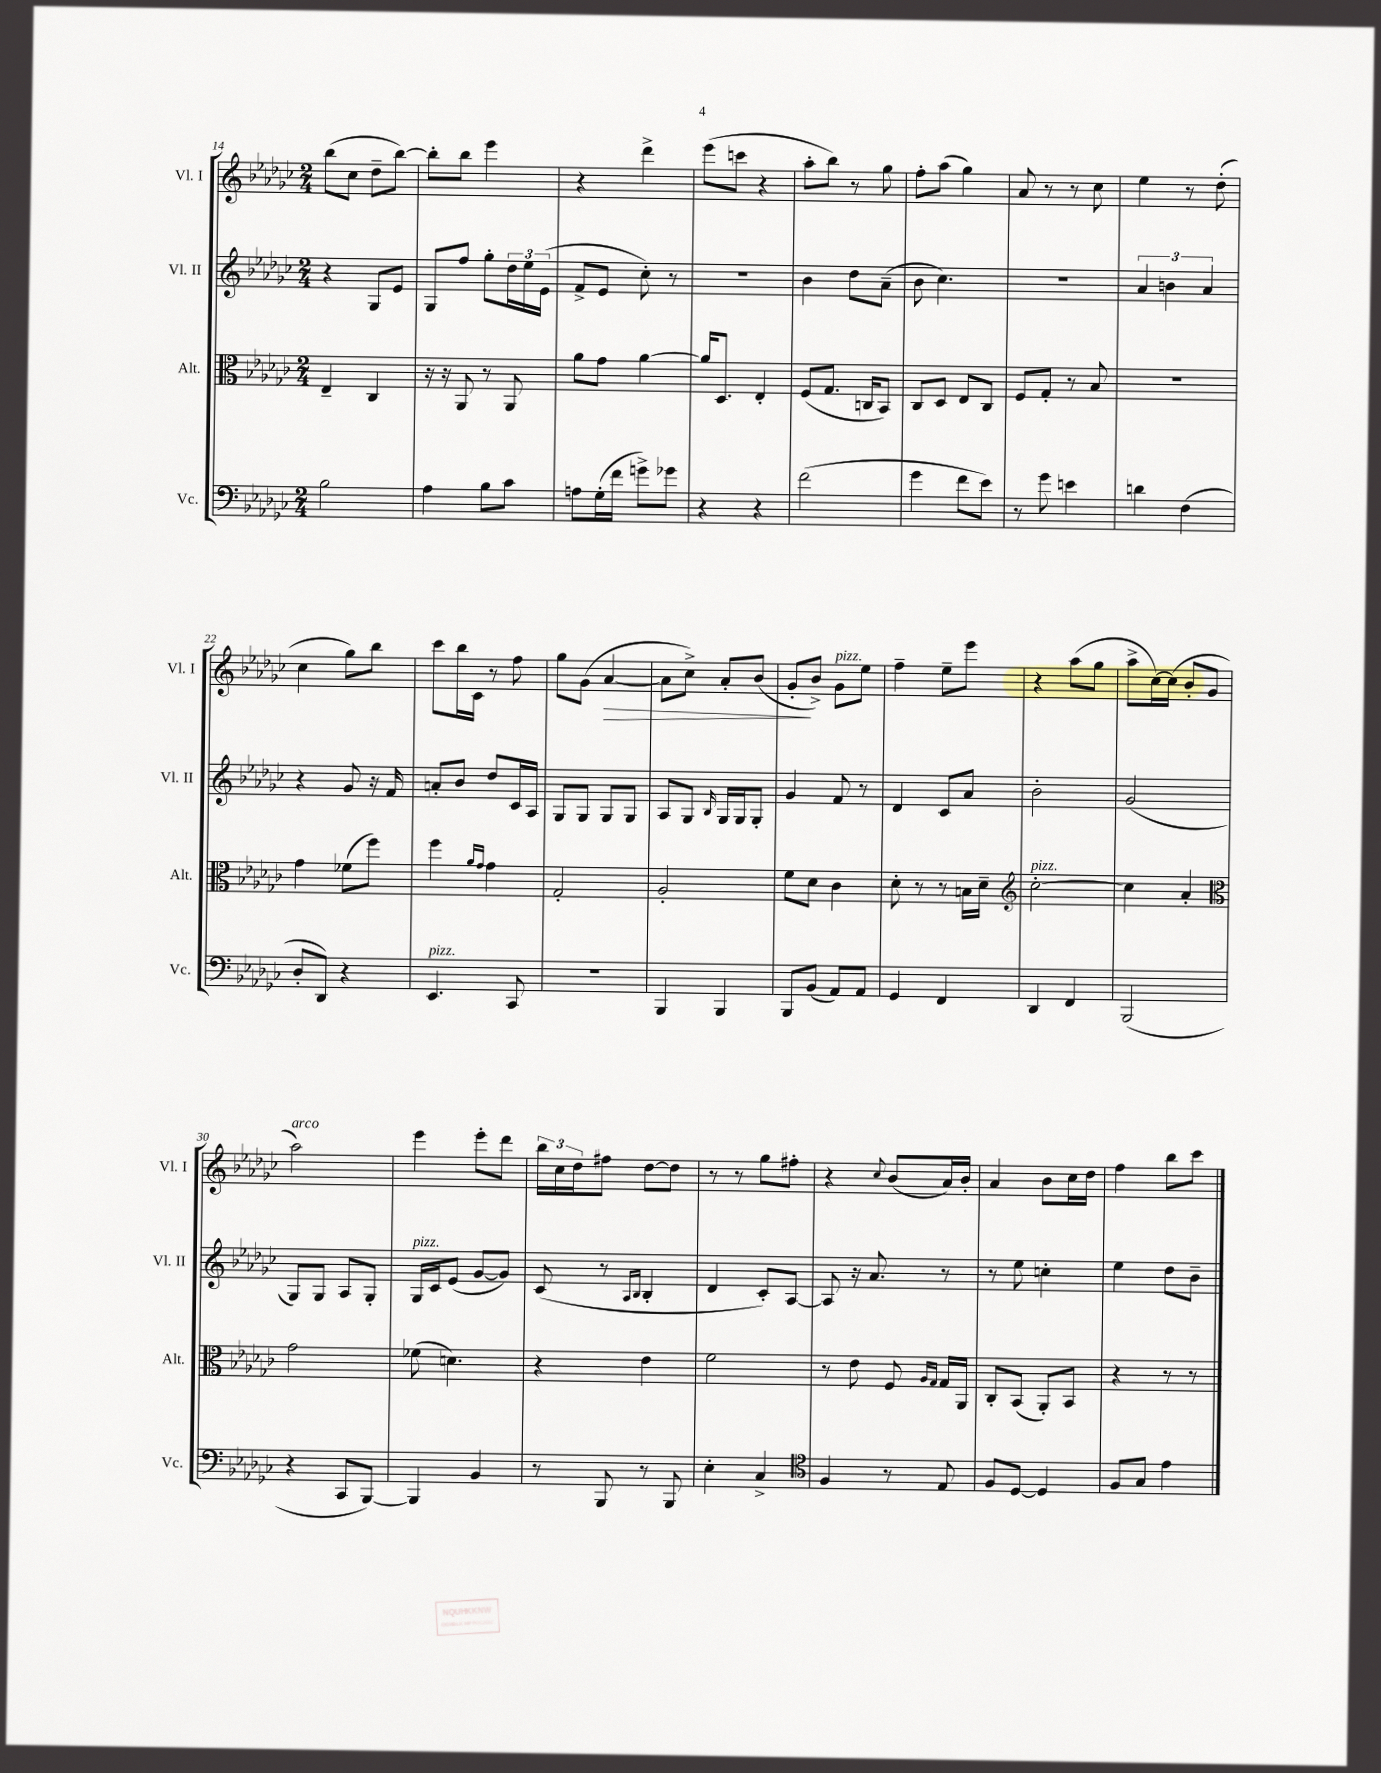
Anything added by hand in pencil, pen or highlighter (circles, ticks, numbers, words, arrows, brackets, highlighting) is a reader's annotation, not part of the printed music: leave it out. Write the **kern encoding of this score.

**kern	**kern	**kern	**kern	**dynam
*part4	*part3	*part2	*part1	*part1
*staff4	*staff3	*staff2	*staff1	*staff1
*I"Vc.	*I"Alt.	*I"Vl. II	*I"Vl. I	*
*I'Vc.	*I'Alt.	*I'Vl. II	*I'Vl. I	*
*clefF4	*clefC3	*clefG2	*clefG2	*
*k[b-e-a-d-g-c-]	*k[b-e-a-d-g-c-]	*k[b-e-a-d-g-c-]	*k[b-e-a-d-g-c-]	*
*M2/4	*M2/4	*M2/4	*M2/4	*
=14	=14	=14	=14	=14
2B-\	4E-~/	4r	(8bb-\L	.
.	.	.	8cc-\J	.
.	4C-/	8G-/L	8dd-~\L	.
.	.	8e-/J	[8bb-\J)	.
=15	=15	=15	=15	=15
4A-\	16r	8G-/L	8bb-'\L]	.
.	16r	.	.	.
.	8AA-/	8ff/J	8bb-\J	.
8B-\L	8r	8gg-'\L	4eee-\	.
8c-\J	8AA-/	24dd-\L	.	.
.	.	24ee-\	.	.
.	.	(24e-\JJ	.	.
=16	=16	=16	=16	=16
8An\L	8a-\L	8f^/L	4r	.
(16G-'\L	8g-\J	8e-/J	.	.
16f\JJ	.	.	.	.
8gn^\L)	[4a-\	8cc-'\)	4ddd-^\	.
8g-X\J	.	8r	.	.
=17	=17	=17	=17	=17
4r	16a-/KL]	2r	(8eee-\L	.
.	8.D-/J	.	.	.
.	.	.	8cccn\J	.
4r	4E-'/	.	4r	.
=18	=18	=18	=18	=18
(2f\	(8F/L	4b-\	8aa-'\L	.
.	8.G-/J	.	8bb-\J)	.
.	.	8dd-\L	8r	.
.	16Cn/KL	.	.	.
.	8BB-/J)	(8a-~\J	8gg-\	.
=19	=19	=19	=19	=19
4g-\	8C-/L	8b-\	8ff'\L	.
.	8D-/J	4.cc-\)	(8aa-\J	.
8f\L	8E-/L	.	4gg-\)	.
8e-\J)	8C-/J	.	.	.
=20	=20	=20	=20	=20
8r	8F/L	2r	8a-/	.
8g-\	8G-'/J	.	8r	.
4en\	8r	.	8r	.
.	8B-/	.	8cc-\	.
=21	=21	=21	=21	=21
4dn\	2r	6a-/	4ee-\	.
.	.	6bn\	.	.
(4F\	.	.	8r	.
.	.	6a-/	.	.
.	.	.	(8dd-'\	.
!!LO:LB:g=z
=22	=22	=22	=22	=22
8D-'/L	4g-\	4r	4cc-\	.
8DD-/J)	.	.	.	.
4r	(8f-X\L	8g-/	8gg-\L)	.
.	8ff\J)	16r	8bb-\J	.
.	.	16f/	.	.
=23	=23	=23	=23	=23
!LO:TX:a:i:t=pizz.	!	!	!	!
4.EE-/	4ff\	8an'/L	8ccc-\L	.
.	.	8b-/J	16bb-\L	.
.	.	.	16c-\JJ	.
.	16qqa-/LL	.	.	.
.	16qqg-/JJ	.	.	.
.	4g-\	8dd-/L	8r	.
8CC-/	.	16c-/L	8ff\	.
.	.	16A-/JJ	.	.
=24	=24	=24	=24	=24
2r	2G-'/	8G-/L	8gg-\L	.
.	.	8G-/J	(8g-\J	.
!	!	!	!	!LO:HP:b
.	.	8G-/L	[4a-/	>
.	.	8G-/J	.	.
=25	=25	=25	=25	=25
4BBB-/	2A-'/	8A-/L	8a-\L]	.
.	.	8G-/J	8cc-^\J)	.
.	.	16qqB-/	.	.
4BBB-/	.	16G-/LL	8a-'/L	.
.	.	16G-/J	.	.
.	.	8G-'/J	(8b-/J	.
=26	=26	=26	=26	=26
8BBB-/L	8f\L	4g-/	8g-'/L	.
(8BB-/J	8d-\J	.	8b-^/J)	]
!	!	!	!LO:TX:a:i:t=pizz.	!
8AA-/L)	4c-\	8f/	8g-\L	.
8AA-/J	.	8r	8ee-\J	.
=27	=27	=27	=27	=27
4GG-/	8d-'\	4d-/	4ff~\	.
.	8r	.	.	.
4FF/	8r	8c-/L	8ee-~\L	.
.	16Bn\LL	8a-/J	8eee-\J	.
.	16d-~\JJ	.	.	.
=28	=28	=28	=28	=28
*	*clefG2	*	*	*
!	!LO:TX:a:i:t=pizz.	!	!	!
4DD-/	[2cc-'\	2b-'\	4r	.
4FF/	.	.	(8aa-\L	.
.	.	.	8gg-\J	.
=29	=29	=29	=29	=29
(2BBB-/	4cc-\]	(2g-/	8aa-^\L	.
.	.	.	[16cc-\L)	.
.	.	.	(16cc-\JJ]	.
.	4a-'/	.	8b-'/L	.
.	.	.	8g-/J	.
!!LO:LB:g=z
=30	=30	=30	=30	=30
*	*clefC3	*	*	*
!	!	!	!LO:TX:a:i:t=arco	!
4r	2g-\	8G-/L)	2aa-\)	.
.	.	8G-/J	.	.
8CC-/L	.	8A-/L	.	.
[8BBB-/J)	.	8G-'/J	.	.
=31	=31	=31	=31	=31
!	!	!LO:TX:a:i:t=pizz.	!	!
4BBB-/]	(8f-X\	16G-/LL	4eee-\	.
.	.	16c-/J	.	.
.	4.dn\)	(8e-/J	.	.
4BB-/	.	[8g-/L	8eee-'\L	.
.	.	8g-/J])	8ddd-\J	.
=32	=32	=32	=32	=32
8r	4r	(8c-/	24bb-\LL	.
.	.	.	24cc-\	.
.	.	.	24dd-\J	.
8BBB-/	.	8r	8ff#X\J	.
.	.	16qqA-/LL	.	.
.	.	16qqB-/JJ	.	.
8r	4e-\	4B-'/	[8dd-\L	.
8BBB-/	.	.	8dd-\J]	.
=33	=33	=33	=33	=33
4E-'\	2f\	4d-/	8r	.
.	.	.	8r	.
4C-^/	.	8c-'/L)	8gg-\L	.
.	.	[8A-/J	8ff#X'\J	.
=34	=34	=34	=34	=34
*clefC4	*	*	*	*
4F/	8r	8A-/]	4r	.
.	8e-\	16r	.	.
.	.	8.a-/	.	.
.	.	.	8qqcc-/	.
8r	8F/	.	(8b-/L	.
.	16qqA-/LL	.	.	.
.	16qqG-/JJ	.	.	.
8E-/	16G-/LL	8r	16a-/L)	.
.	16AA-/JJ	.	16b-'/JJ	.
=35	=35	=35	=35	=35
8F/L	8C-'/L	8r	4a-/	.
[8D-/J	(8BB-/J	8ee-\	.	.
4D-/]	8AA-'/L)	4ccn'\	8b-\L	.
.	8BB-/J	.	16cc-\L	.
.	.	.	16dd-\JJ	.
=36	=36	=36	=36	=36
8F/L	4r	4ee-\	4ff\	.
8G-/J	.	.	.	.
4e-\	8r	8dd-\L	8bb-\L	.
.	8r	8b-~\J	8ccc-\J	.
==	==	==	==	==
*-	*-	*-	*-	*-
